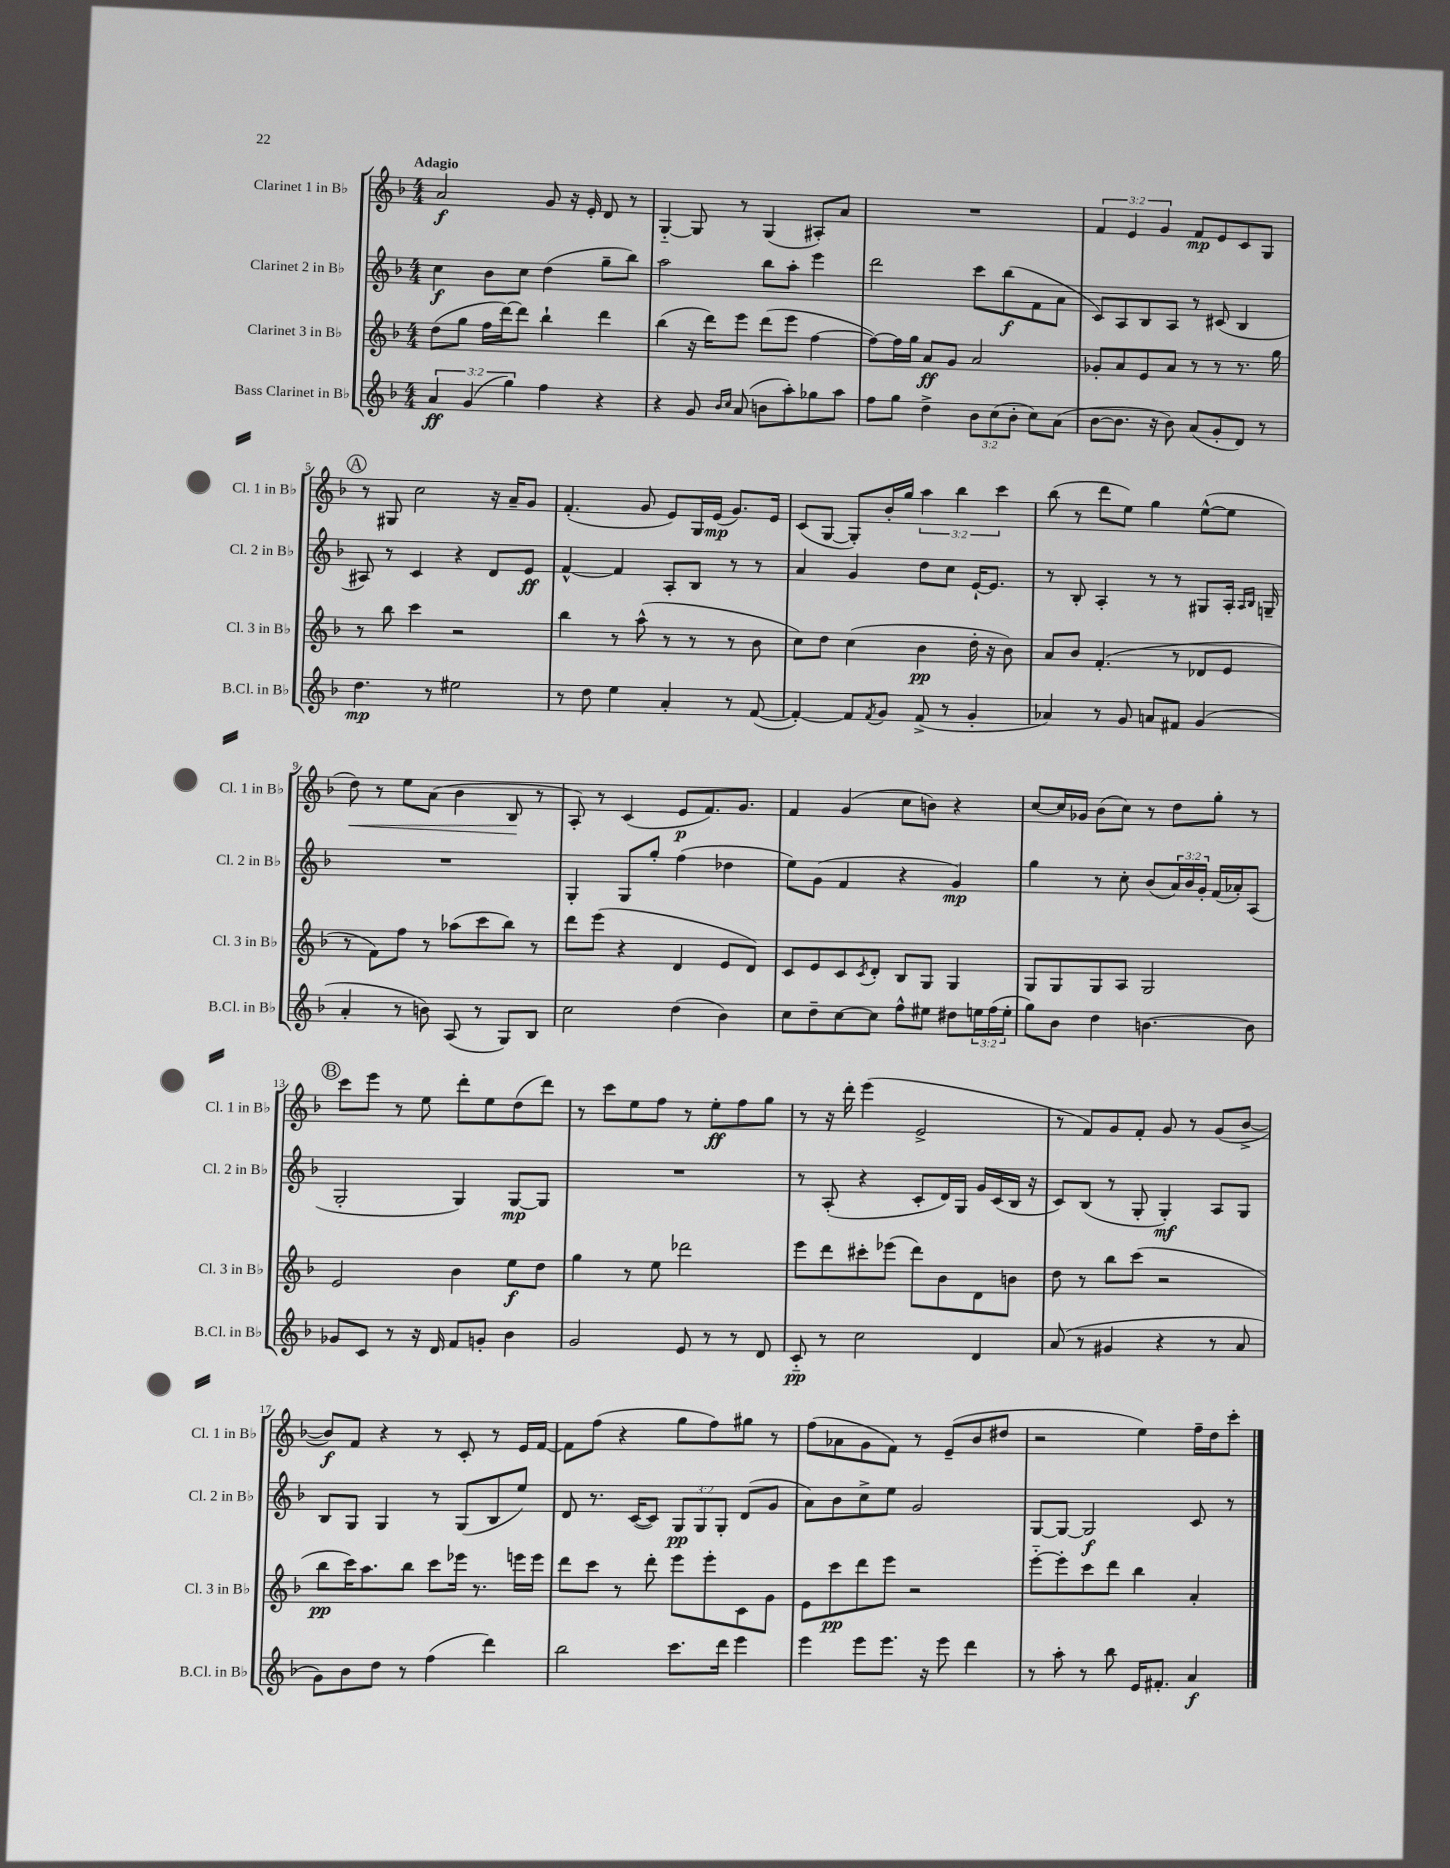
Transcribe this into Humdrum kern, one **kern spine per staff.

**kern	**kern	**kern	**kern
*staff4	*staff3	*staff2	*staff1
*clefG2	*clefG2	*clefG2	*clefG2
*k[b-]	*k[b-]	*k[b-]	*k[b-]
*M4/4	*M4/4	*M4/4	*M4/4
6a	(8dd	4cc	2a
.	8gg	.	.
(6g	.	.	.
.	16ff	8b-	.
.	[16ddd)	.	.
6gg)	.	.	.
.	8ddd]	8cc	.
4ff	4bb-`	(4dd	8g
.	.	.	16r
.	.	.	16e'
4r	4ddd	8gg~	8d
.	.	8bb-)	8r
=	=	=	=
4r	(4bb-	2aa	[4G'~
8g	16r	.	8G]
.	16ddd)	.	.
16qqb-	.	.	.
16qqcc	.	.	.
(8a	8eee	.	8r
8b	(8ddd	8bb-	(4G
8aa')	8eee	8aa'	.
8gg-	[4ff	4eee	8A#')
8aa	.	.	8a
=	=	=	=
8ff	8ff_)	2ddd	1r
8gg	16ff]	.	.
.	16gg	.	.
4dd^	8a	.	.
.	8g	.	.
12b-	2a	8ccc	.
(12cc	.	.	.
.	.	(8bb-	.
12b-'	.	.	.
8cc)	.	8f	.
(8a	.	8a	.
=	=	=	=
[8b-	8g-'	8c)	6f
8.b-]	8a	8A	.
.	.	.	6e
.	8e	8B-	.
16r	.	.	.
.	.	.	6g
8b-)	8a	8A	.
(8a	8r	8r	8f
8g'	8r	(8c#	8e
8d)	8.r	4B-	8c
8r	.	.	8G
.	16gg	.	.
=	=	=	=
4.dd	8r	8A#)	8r
.	8bb-	8r	8G#
.	4ccc	4c	2cc
8r	.	.	.
2ee#	2r	4r	.
.	.	8d	16r
.	.	.	16a~
.	.	8e	8g
=	=	=	=
8r	4bb-	[4f^^	(4.f'
8dd	.	.	.
4ee	8r	4f]	.
.	(8aa^^	.	8g
4a'	8r	8A'	8e)
.	8r	8B-	16G
.	.	.	(16e
8r	8r	8r	8.g)
([8f	8b-	8r	.
.	.	.	16e
=	=	=	=
4f'_)	8cc)	4a	(8c
.	8dd	.	[8G
8f]	(4cc	4g	8G'])
8qf	.	.	.
8g	.	.	16b-'
.	.	.	16gg
(8f^	4b-	8dd	6aa
8r	.	8cc	.
.	.	.	6bb-
4g'	16dd'	[16e`	.
.	16r	8.e]	.
.	.	.	6ccc
.	8b-)	.	.
=	=	=	=
4a-)	8a	8r	(8bb-
.	8b-	8B-'	8r
8r	(4.f'	4A'	8ddd
8g	.	.	8ee)
8a	.	8r	4gg
8f#	8r	8r	.
(4g	8d-	8G#	([8ee^^
.	8e	16A'	8ee]
.	.	16qqA	.
.	.	16qqB-	.
.	.	16G~	.
=	=	=	=
4a'	8r	1r	8dd)
.	8f)	.	8r
8r	8ff	.	8ee
8b)	8r	.	(8a
(8A	(8aa-	.	4b-
8r	8ccc	.	.
8G)	8bb-)	.	8B-
8B-	8r	.	8r
=	=	=	=
2cc	8ddd	4G'	8A')
.	(8eee	.	8r
.	4r	8G	(4c
.	.	8gg'	.
(4dd	4d	(4ff	8e
.	.	.	8.f)
4b-)	8e	4dd-	.
.	.	.	8.g
.	8d)	.	.
=	=	=	=
8cc	8c	8ee)	4f
8dd~	8e	(8g	.
[8cc	8c	4f	(4g
.	8qc	.	.
8cc]	8d'	.	.
8ff^^	8B-	4r	8cc
8ee#	8G	.	8b)
8dd#	4G	4g)	4r
24ee	.	.	.
(24ff	.	.	.
24ee'	.	.	.
=	=	=	=
8gg)	8G	4gg	[8cc
8b-	8G	.	16cc]
.	.	.	16g-
4dd	8G	8r	(8b-
.	8A	8cc'	8cc)
[4.b	2G	(8b-	8r
.	.	24a)	8dd
.	.	24b-	.
.	.	24g'	.
.	.	(16f	8gg'
.	.	16a-')	.
8b]	.	(8A	8r
=	=	=	=
8g-	2e	2G'	8ccc
8c	.	.	8eee
8r	.	.	8r
16r	.	.	8ee
16d	.	.	.
8f	4b-	4G)	8ddd'
8g'	.	.	8ee
4b-	8ee	[8G	(8dd
.	8dd	8G]	8ddd)
=	=	=	=
2g	4gg	1r	8r
.	.	.	8ccc
.	8r	.	8ee
.	8ee	.	8ff
8e	2ddd-	.	8r
8r	.	.	8ee'
8r	.	.	8ff
8d	.	.	8gg
=	=	=	=
8c'~	8eee	8r	8r
8r	8ddd	(8A'	16r
.	.	.	16ddd'
2cc	8ccc#'	4r	(4eee
.	(8eee-	.	.
.	8ddd)	8c'	2e^
.	8b-	16d)	.
.	.	16G	.
4d	8d	16g	.
.	.	(16c	.
.	8b	16B-	.
.	.	16r	.
=	=	=	=
(8a	8dd	8c)	8r
8r	8r	(8B-	8f)
4g#	8bb-	8r	8g
.	(8ccc	8G'	8f'
4r	2r	4G')	8g
.	.	.	8r
8r	.	8A	(8g
8a	.	8G	[8b-^
=	=	=	=
8g)	8bb-	8B-	8b-])
8b-	16ccc)	8G	8f
.	8.aa	.	.
8dd	.	4G	4r
8r	8bb-	.	.
(4ff	8ccc	8r	8r
.	16eee-	(8G	8c'
.	8.r	.	.
4ddd)	.	8B-	8r
.	16eee	8ee)	16e
.	16eee	.	[16f
=	=	=	=
2bb-	8ddd	8d	8f]
.	8ccc	8.r	(8ff
.	8r	.	4r
.	.	([16c	.
.	8ddd'	8c])	.
8.ccc	8eee	12G	8gg
.	.	12G	.
.	8eee'	.	8ff)
.	.	12G'	.
16ddd	.	.	.
4eee	8c	(8d	8gg#
.	8g	8g	8r
=	=	=	=
4eee	8e	8a)	(8ff
.	8ccc	8b-	8a-
8eee	8ddd	8cc^	8g
8.eee	8eee	8ee	8f)
.	2r	2g	8r
16r	.	.	.
8eee	.	.	(8e~
4ddd	.	.	8b-
.	.	.	8dd#
=	=	=	=
8r	[8eee'~	[8G	2r
8aa'	8eee']	8G_	.
8r	8ccc	2G]	.
8bb-	8ddd	.	.
16e	4bb-	.	4ee)
8.f#'	.	.	.
4a	4a'	8c	16ff~
.	.	.	16dd
.	.	8r	8ccc'
==	==	==	==
*-	*-	*-	*-
